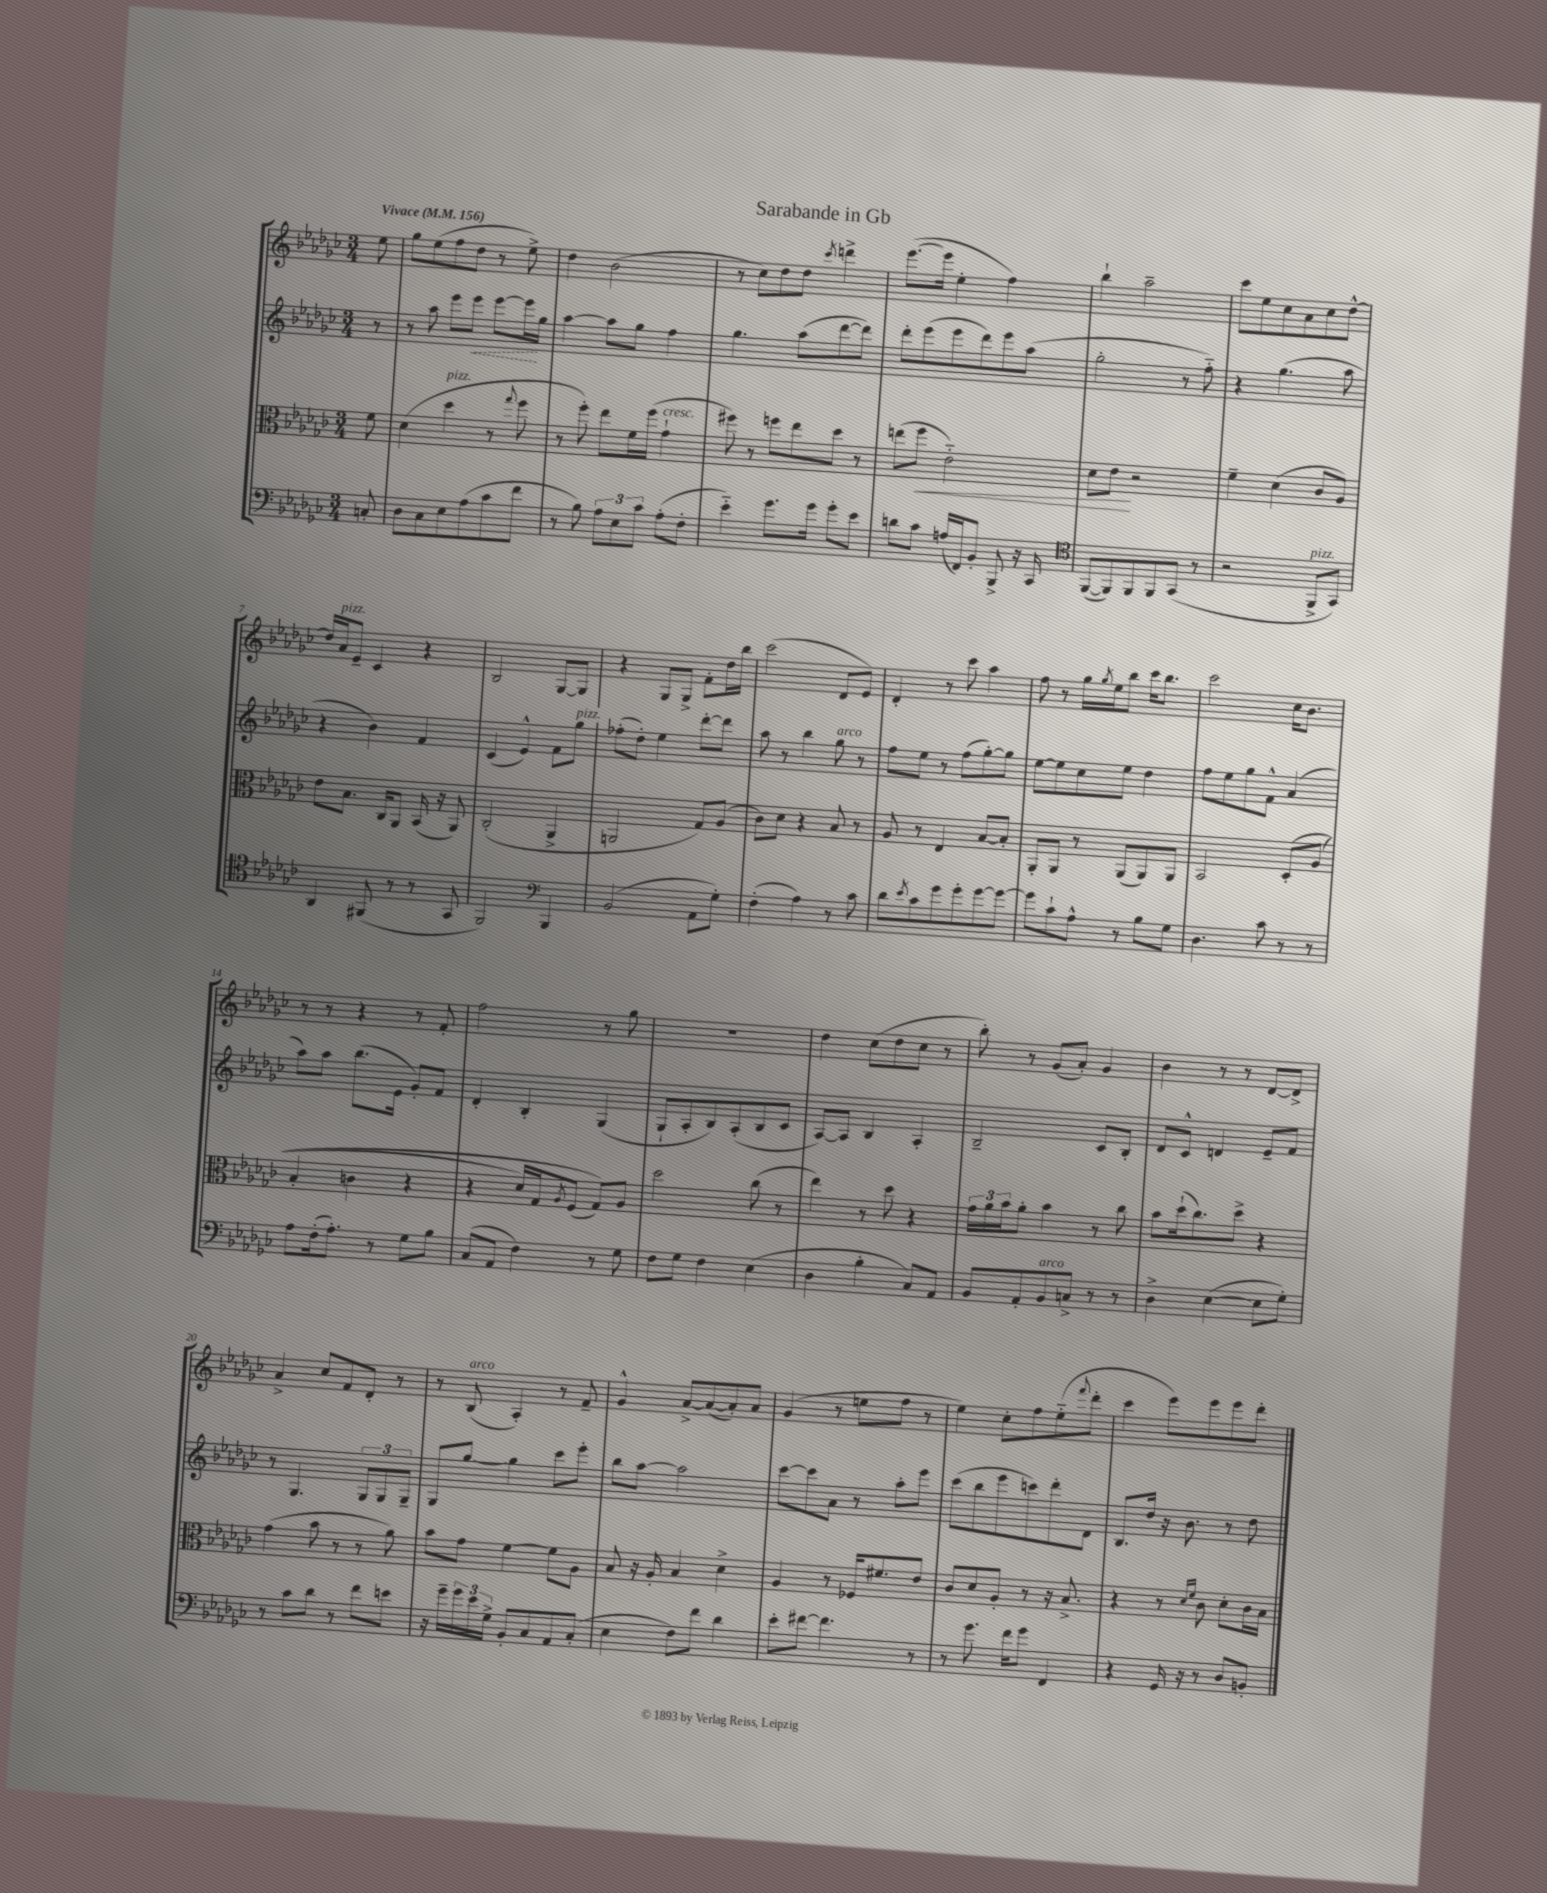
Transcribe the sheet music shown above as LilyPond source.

\header { title = "Sarabande in Gb" }
<<
\new StaffGroup <<
\new Staff = "s0" {
    \clef treble \key ges \major \numericTimeSignature \time 3/4 \partial 8 \tempo "Vivace" 4 = 156
    ees''8 |
    ges''8 ees''8( f''8 des''8 r8 ees''8->) |
    des''4 bes'2( |
    r8 ces''8) des''8 des''8 \acciaccatura { ces'''8 } d'''4-> |
    ees'''8.~( ees'''16 ees''4-. f''4) |
    bes''4-! aes''2-- |
    ces'''8 ees''8 ces''8 aes'8 ces''8 des''8~-^ |
    des''16 aes'16^\markup { \italic "pizz." } ees'8-- ces'4 r4 |
    bes2 ges8~ ges8 |
    r4 ges8 ges8-> f'8-. des''16 bes''16 |
    ces'''2( des'8 ees'8) |
    des'4-. r8 ces'''8 aes''4 |
    f''8 r8 ges''16 \acciaccatura { ges''8 } ees''16 bes''8 ces'''16 bes''8. |
    ces'''2 ces''16 bes'8. |
    r8 r8 r4 r8 f'8-. |
    f''2 r8 ges''8 |
    R2. |
    des''4 ces''8( des''8 ces''8 r8 |
    bes''8-.) r8 ges'8( aes'8-.) ges'4 |
    bes'4 r8 r8 des'8~ des'8-> |
    aes'4-> ces''8 f'8 des'8-. r8 |
    r8 bes8^\markup { \italic "arco" }( aes4-.) r8 f'8-- |
    ges'4-^ aes'8~-> aes'8~( aes'8-.) aes'8 |
    ges'4( r8 e''8 f''8 r8 |
    ees''4) ces''8-. f''8 ees''8-_( \appoggiatura { f'''8 } des'''8-. |
    ces'''4 ees'''8) ees'''8 ees'''8 des'''8-. \bar "|." |
}
\new Staff = "s1" {
    \clef treble \key ges \major \numericTimeSignature \time 3/4 \partial 8
    r8 |
    r8 aes''8 ees'''8 \once \override Hairpin.style = #'dashed-line ees'''8\< ees'''8~ ees'''16\! ges''16 |
    aes''4~ aes''8 ges''8 f''4 |
    ges''4. aes''8( des'''8~ des'''8) |
    des'''8-. ees'''8( ees'''8 des'''8) ees'''8 aes''8( |
    ges''2-. r8 f''8-_) |
    r4 ges''4.( aes''8 |
    r4 bes'4) f'4 |
    ces'4( ees'4-^) f'8 ges''8^\markup { \italic "pizz." } |
    fes''8-.( des''8-.) ees''4 des'''8~-. des'''8 |
    aes''8 r8 bes''4 ges''8^\markup { \italic "arco" } r8 |
    f''8 ees''8 r8 f''8( ges''8~-.) ges''8 |
    ees''8~ ees''8 ces''8 ees''8 des''4 |
    f''8 ees''8 ges''8 f'8-^ aes'4( |
    aes''8) aes''8 bes''8.( ees'16 ges'8-.) f'8 |
    des'4-. bes4-. ges4( |
    ges8-! aes8-. bes8) aes8-.( bes8 ces'8 |
    aes8~) aes8 bes4 aes4-. |
    bes2-- ces'8 bes8-. |
    des'8 ces'8-^ d'4 ees'8-- f'8 |
    r8 ges4. \tuplet 3/2 { ges8 ges8 ges8-- } |
    ges8 ges''8~ ges''4 ces'''8 ees'''8-. |
    bes''8 aes''8~ aes''2 |
    ces'''8~ ces'''8 aes'8 r8 aes''8-. ees'''8 |
    ces'''8( bes''8 ees'''8 c'''8) des'''8-. des'8 |
    bes8. des''16 r16 bes'8. r8 des''8 \bar "|." |
}
\new Staff = "s2" {
    \clef alto \key ges \major \numericTimeSignature \time 3/4 \partial 8
    f'8 |
    des'4( des''4^\markup { \italic "pizz." } r8 \appoggiatura { ges''8 } f''8 |
    r8 f''8-.) ees''8 f'16 f''16( ges'4-!^\markup { \italic "cresc." } |
    fis''8) r8 f''8 ees''8 des''8 r8 |
    e''8( f''8\< ees'2-_) |
    des'8 ees'8\! r2 |
    f'4-- des'4( ces'8 aes8) |
    ees'8 bes8. ces16 aes,8 bes,16( r16 aes,8) |
    ces2-.( aes,4-> |
    a,2 ges8) aes8( |
    ces'8) des'8 r4 bes8 r8 |
    aes8 r8 ees4 bes8~ bes8-. |
    aes,8-. aes,8 r8 aes,8( aes,8) aes,8 |
    bes,2 des8-.\( aes8( |
    bes4-. c'4 r4 |
    r4 des'16) ges16 \acciaccatura { aes8 } f8( ges8)\) aes8 |
    des''2 ces''8( r8 |
    ees''4) r8 des''8 r4 |
    \tuplet 3/2 { ges'16 aes'16 bes'16 } aes'8-. bes'4 r8 ces''8 |
    bes'8 des''16-!( ces''8.) des''8-> r4 |
    ges'4( bes'8 r8 r8 aes'8) |
    bes'8 ges'8 f'4~ f'8 aes8 |
    bes8 r16 aes16-. bes4 des'4-> |
    aes4 r8 fes16 fis'8. ees'8 |
    ces'8 des'8 aes8-. r8 r16 bes8.-> |
    r4 r8 \grace { des'16 f'16 } ces'8 des'8-. ces'16 bes16 \bar "|." |
}
\new Staff = "s3" {
    \clef bass \key ges \major \numericTimeSignature \time 3/4 \partial 8
    c8-. |
    des8 ces8 ees8 aes8( ces'8 f'8 |
    r8 bes8) \tuplet 3/2 { aes8 ees8 ces'8 } aes8-.( f8-. |
    ees'4-_) ges'8. ges'16 ges'8-. ees'8 |
    d'8 ces'8 a16( f,16) bes,8-. bes,,8-> r16 ces,16 |
    \clef tenor f,8~( f,8) f,8 f,8 ges,8( r8 |
    r2 f,8->^\markup { \italic "pizz." } ges,8) |
    aes,4 fis,8( r8 r8 ges,8 |
    f,2) \clef bass bes,,4 |
    bes,2( aes,8 ges8-.) |
    f4-.( aes4) r8 ces'8 |
    des'8 \acciaccatura { ees'8 } ces'8 ges'8 ges'8-. ges'8~ ges'8~ |
    ges'8 ces'8-! aes8-^ r8 bes8 ges8 |
    des4. ces'8 r8 r8 |
    aes8 f16-.( aes8.-.) r8 ges8 bes8 |
    ces8( aes,8 f4) r8 ges8 |
    f8 ges8 f4 ees4( |
    des4 bes4-. ces8) aes,8 |
    bes,8 aes,8-. bes,8^\markup { \italic "arco" } c8-> r8 r8 |
    des4-> ees4~( ees8 ges8-.) |
    r8 ces'8 des'8 r8 f'8 e'8 |
    r16 ges'16-- \tuplet 3/2 { ges'16 ees'16 ges16-> } bes,8-. ces8 aes,8 ces8-.( |
    ees4 f8) f'8 des'4 |
    ees'8-. fis'8~ fis'4. r8 |
    r8 ges'8. f'16 ges'8 f,4 |
    r4 ges,16 r16 r8 des8 b,8-. \bar "|." |
}
>>
>>
